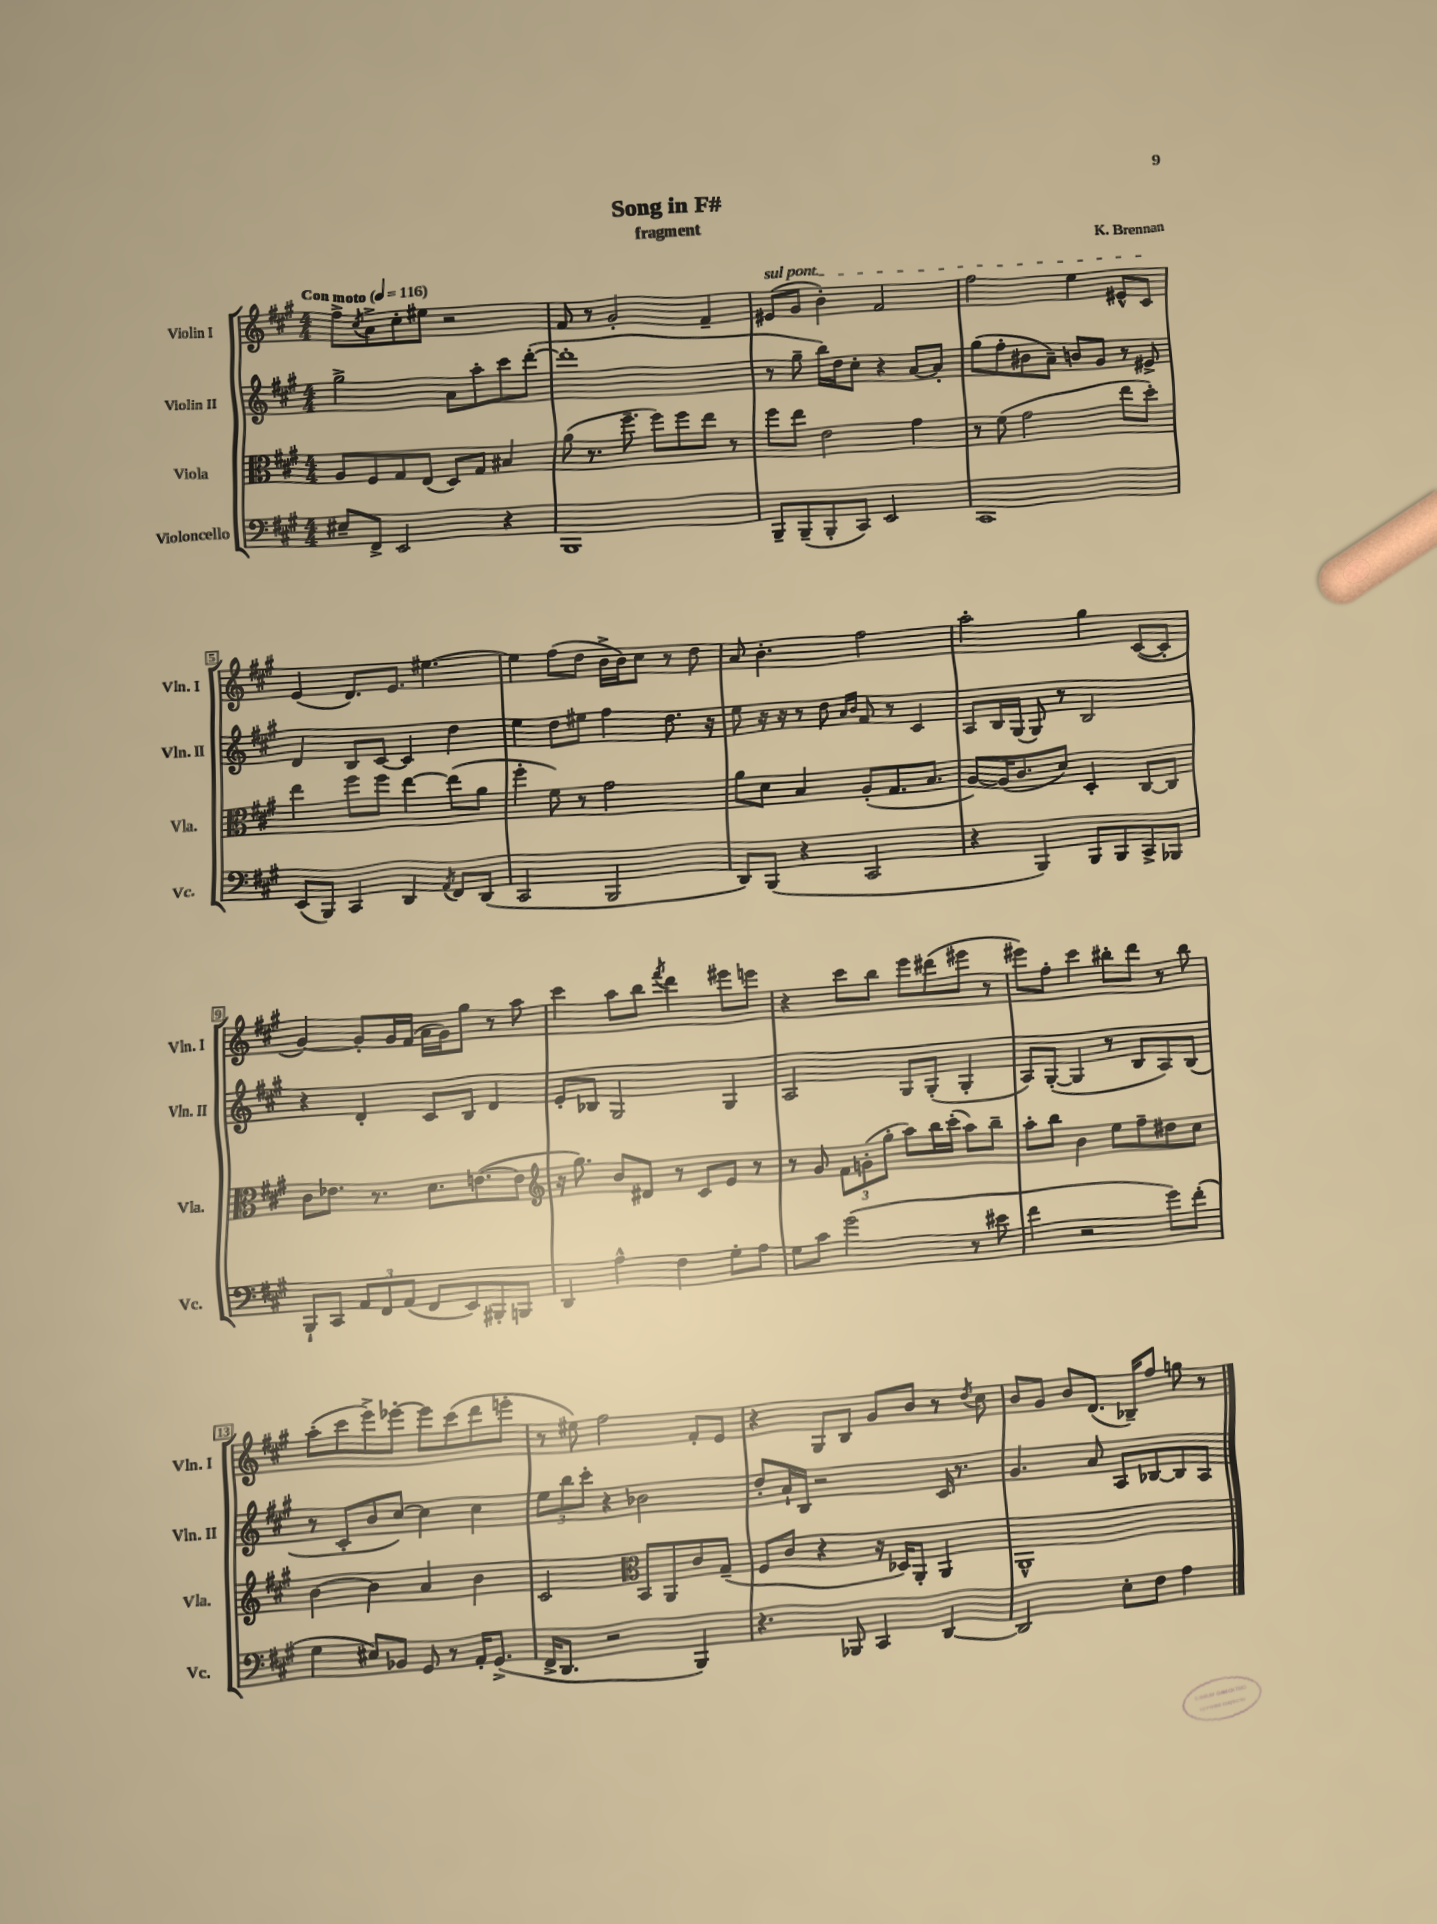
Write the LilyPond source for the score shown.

\header { title = "Song in F#" composer = "K. Brennan" subtitle = "fragment" }
<<
\new StaffGroup <<
\new Staff = "s0" \with { instrumentName = "Violin I" shortInstrumentName = "Vln. I" } {
    \clef treble \key a \major \numericTimeSignature \time 4/4 \tempo "Con moto" 4 = 116
    fis''8-> \acciaccatura { cis''8 } a'8-> cis''8-. eis''8 r2 |
    fis'8 r8 gis'2-. fis'4-- |
    \once \override TextSpanner.bound-details.left.text = \markup { \italic "sul pont." } eis'8\startTextSpan( gis'8 b'4-.) fis'2 |
    fis''2 e''4 eis'8-^ cis'8\stopTextSpan |
    e'4( d'8.) e'8. eis''4.~ |
    eis''4 fis''8( d''8 b'16-> b'16) cis''8 r8 d''8 |
    a'8 b'4.-. fis''2 |
    a''2-. gis''4 cis'8~( cis'8-. |
    gis'4~) gis'8-. gis'16 fis'16( a'16 gis'16) gis''8 r8 a''8 |
    cis'''4 a''8 b''8 \acciaccatura { fis'''8 } d'''4 eis'''8 e'''8 |
    r4 cis'''8 b''8 e'''8 dis'''8( eis'''8 r8 |
    eis'''8) fis''8-. cis'''4 bis''8-. d'''8 r8 bis''8 |
    a''8-.( cis'''8 e'''8->) ees'''8~-. ees'''8 cis'''8( d'''8 e'''8-. |
    r8 eis''8) fis''2 fis'8-. e'8 |
    r4 gis8 b8 gis'8 b'8 r8 \acciaccatura { d''8 } cis''8 |
    b'8 gis'8 b'8 d'8.( bes16--) fis''8 g''8 r8 \bar "|." |
}
\new Staff = "s1" \with { instrumentName = "Violin II" shortInstrumentName = "Vln. II" } {
    \clef treble \key a \major \numericTimeSignature \time 4/4
    gis''2-> a'8 a''8-. cis'''8 d'''8~-.( |
    d'''1-. |
    r8 gis''8-- b''16) d''16 cis''8-. r4 a'8~ a'8-. |
    gis''8( fis''8-. bis'8 a'8--) b'8 gis'8 r8 eis'8-> |
    d'4 b8 cis'8~ cis'4 d''4 |
    e''4 d''8 eis''8 fis''4 d''8. r16 |
    e''8 r16 r16 r8 d''8 \grace { a'16 b'16 } fis'8 r8 cis'4 |
    a8 b16 gis16( gis8) r8 b2 |
    r4 d'4-. cis'8 b8 d'4 |
    e'8-. bes8 gis2 gis4 |
    a2 gis8 gis8-.( gis4-. |
    a8) gis8~-.( gis4 r8 b8 a8) b8( |
    r8 cis'8-. b'8 cis''8~) cis''4 cis''4 |
    \tuplet 3/2 { e''8 b''8 cis'''8-. } r4 bes'2 |
    d''8-. a'16-! b16 r2 cis'16 r8. |
    gis'4. a'8 a8 bes8~ bes8 a8 \bar "|." |
}
\new Staff = "s2" \with { instrumentName = "Viola" shortInstrumentName = "Vla." } {
    \clef alto \key a \major \numericTimeSignature \time 4/4
    a8 fis8 gis8 e8( d8) gis8 bis4 |
    a'8( r8. fis''8.-- fis''8) fis''8 e''8 r8 |
    fis''8 e''8 e'2 gis'4 |
    r8 fis'8( gis'2 e''8 d''8-.) |
    e''4 fis''8 fis''8 e''4~ e''8( a'8 |
    fis''4-. fis'8) r8 gis'2 |
    a'8 d'8 b4 a8-.( gis8. b8. |
    a8~) a16( cis'8. d'8) d4-. cis8~ cis8 |
    cis'8 ees'8. r8. d'8. e'8.~( e'8 |
    \clef treble r16 gis''8.) b'8 dis'8 r8 cis'8 e'8 r8 |
    r8 gis'8 \tuplet 3/2 { fis'8 g'8-.( gis''8-. } a''8) b''16 cis'''16-.( a''8) b''8-- |
    a''8-. b''8 b'4 e''8 fis''8-- dis''8 cis''8 |
    b'4~ b'4 a'4 b'4 |
    cis'2 \clef alto b,8 a,8 cis'8 gis8--( |
    fis8 cis'8 r4 r16 des16) a,8-. a,4 |
    a,1-^ \bar "|." |
}
\new Staff = "s3" \with { instrumentName = "Violoncello" shortInstrumentName = "Vc." } {
    \clef bass \key a \major \numericTimeSignature \time 4/4
    eis8-- fis,8-> e,2 r4 |
    b,,1 |
    b,,8-- b,,8--( b,,8-. cis,8) e,2 |
    cis,1 |
    e,8( b,,8) cis,4 d,4 \acciaccatura { a,8 } fis,8 d,8( |
    cis,2 b,,2 |
    d,8) b,,8( r4 cis,2 |
    r4 b,,4) b,,8 b,,8 cis,8-> bes,,8 |
    b,,8-! cis,8 \tuplet 3/2 { a,8 fis,8 a,8( } fis,8 e,8) bis,,8-. b,,8 |
    d,4 a4-^ fis4 gis8-. a8 |
    gis8 cis'8 gis'2( r8 eis'8 |
    fis'4 r2 gis'8) fis'8-.( |
    gis4 eis8) bes,8 gis,8 r8 a,16-. gis,8.->( |
    fis,16-> d,8. r2 b,,4) |
    r4. bes,,8 cis,4 d,4~ |
    d,2 e8-. fis8 a4 \bar "|." |
}
>>
>>
\layout { \context { \Score \override BarNumber.stencil = #(make-stencil-boxer 0.1 0.3 ly:text-interface::print) } }
